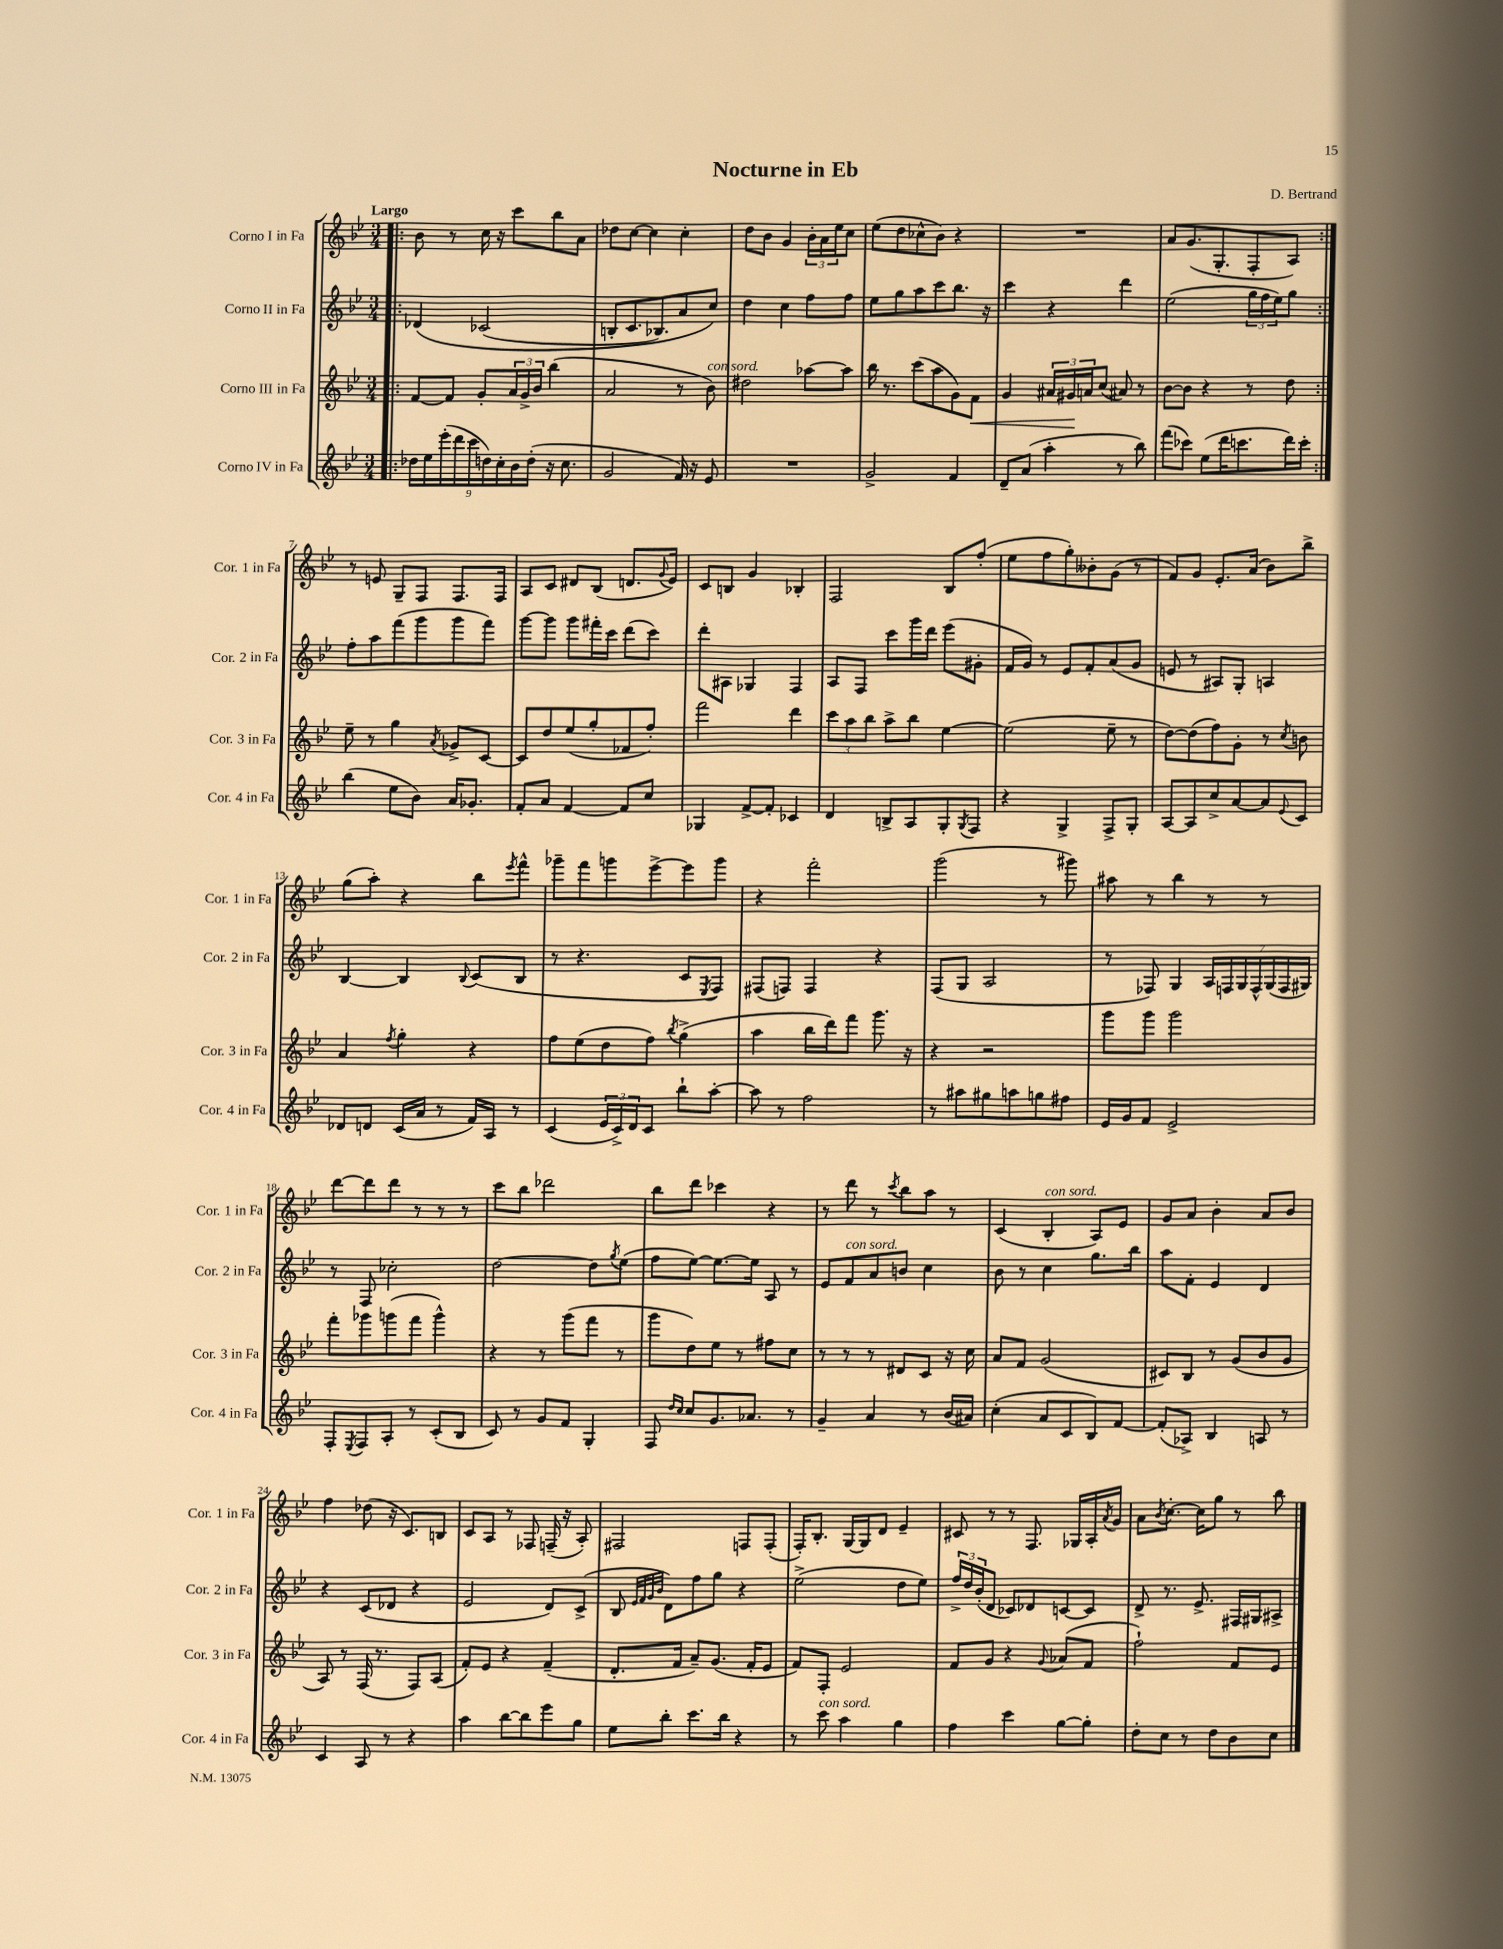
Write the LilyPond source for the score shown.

\header { title = "Nocturne in Eb" composer = "D. Bertrand" }
<<
\new StaffGroup <<
\new Staff = "s0" \with { instrumentName = "Corno I in Fa" shortInstrumentName = "Cor. 1 in Fa" } {
    \clef treble \key bes \major \numericTimeSignature \time 3/4 \tempo "Largo"
    \repeat volta 2 { \bar ".|:" bes'8 r8 c''16 r16 c'''8 bes''8 a'8 |
    des''8 c''8~ c''4 c''4-. |
    d''8 bes'8 g'4 \tuplet 3/2 { bes'16-. a'16 ees''16 } c''8 |
    ees''8( d''8 ces''8-^ bes'8) r4 |
    R2. |
    a'8 g'8.( g8.-. f8-. a8) | }
    r8 e'8 g8-- f8 f8. f16 |
    a8 c'8 dis'8 bes8( d'8. \appoggiatura { g'8 } ees'16) |
    c'8 b8 g'4 bes4-. |
    f2 bes8 f''8-.( |
    ees''8 f''8 g''8-.) beses'8-. g'8( r8 |
    f'8) g'8 ees'8.-. a'16( bes'8) bes''8-> |
    g''8( a''8-.) r4 bes''8 \acciaccatura { ees'''8 } f'''8-^ |
    ges'''8-- f'''8 g'''8 ees'''8~-> ees'''8 g'''8 |
    r4 f'''2-. |
    g'''2( r8 gis'''8) |
    ais''8 r8 bes''4 r8 r8 |
    d'''8~ d'''8 d'''8 r8 r8 r8 |
    c'''8 bes''8 des'''2 |
    bes''8 d'''8 ces'''4 r4 |
    r8 d'''8 r8 \acciaccatura { c'''8 } bes''8 a''8 r8 |
    c'4( bes4-.^\markup { \italic "con sord." } a8) ees'8 |
    g'8 a'8 bes'4-. a'8 bes'8 |
    f''4 des''8( r16 c'8.) b8 |
    c'8 a8 r8 fes8 f16--( r16 a8-.) |
    fis2 f8 f8-.( |
    f16-.) bes8.-. g16~ g16 d'8 ees'4-- |
    cis'8 r8 r8 f8. ges16 a16-. \acciaccatura { a'8 } g'16 |
    a'8 \acciaccatura { bes'8 } c''8.~-. c''16 g''8 r8 bes''8 \bar "|." |
}
\new Staff = "s1" \with { instrumentName = "Corno II in Fa" shortInstrumentName = "Cor. 2 in Fa" } {
    \clef treble \key bes \major \numericTimeSignature \time 3/4
    \repeat volta 2 { \bar ".|:" des'4\( ces'2( |
    b8-. c'8. bes8.) a'8 c''8\) |
    d''4 c''4 f''8 f''8 |
    ees''8 g''8 a''8 c'''8 bes''8. r16 |
    c'''4 r4 d'''4 |
    ees''2( \tuplet 3/2 { g''16 f''16 ees''16) } g''8 | }
    f''8-. a''8 f'''8( g'''8 g'''8 f'''8) |
    g'''8~ g'''8 g'''8 fis'''16-. c'''16 d'''8( c'''8) |
    d'''8-. ais8 ges4 f4 |
    a8 f8 c'''8 g'''16 d'''16 ees'''8( gis'8-. |
    f'16 g'16) r8 ees'8 f'8-. a'8( g'8 |
    e'8 r8 ais8) g8-. a4 |
    bes4~ bes4 \appoggiatura { bes8 } c'8( bes8 |
    r8 r4. c'8 \acciaccatura { ees8 } f8) |
    fis8( f8) f4 r4 |
    f8( g8 a2 |
    r8 fes8) g4 \tuplet 7/4 { a16 f16 g16 f16-^ g16( f16 gis16) } |
    r8 f8 ces''2-. |
    d''2~ d''8 \acciaccatura { g''8 } ees''8( |
    f''8 ees''8~) ees''8.~ ees''16 a8 r8 |
    ees'8 f'8^\markup { \italic "con sord." } a'8 b'8 c''4 |
    bes'8 r8 c''4 g''8. bes''16 |
    a''8 f'8-. ees'4 d'4 |
    r4 c'8( des'8 r4 |
    ees'2 d'8) c'8->( |
    bes8 \grace { ees'32 f'32 g'32 bes'32 } d'8) f''8 g''8 r4 |
    ees''2->( d''8 ees''8) |
    \tuplet 3/2 { f''16-> d''16 bes'16-.( } d'8 ces'8) des'8 c'8~ c'8 |
    d'8-> r8. ees'8.-> fis16 gis16 ais8-> \bar "|." |
}
\new Staff = "s2" \with { instrumentName = "Corno III in Fa" shortInstrumentName = "Cor. 3 in Fa" } {
    \clef treble \key bes \major \numericTimeSignature \time 3/4
    \repeat volta 2 { \bar ".|:" f'8~ f'8 g'8-. \tuplet 3/2 { a'16 g'16-> bes'16 } bes''4( |
    a'2 r8 bes'8^\markup { \italic "con sord." }) |
    dis''2 aes''8~ aes''8 |
    bes''16 r8. c'''8( a''8 g'8) f'8\< |
    g'4 \tuplet 3/2 { ais'16 gis'16\! a'16 } c''8( ais'8) r8 |
    bes'8~ bes'8 r4 r8 d''8 | }
    ees''8-- r8 g''4 \acciaccatura { a'8 } ges'8-> c'8~ |
    c'8 d''8 ees''8( g''8-. fes'8 f''8-.) |
    f'''2 d'''4 |
    \tuplet 3/2 { c'''8 a''8 bes''8 } a''8-> bes''8 ees''4~ |
    ees''2( ees''8-- r8 |
    d''8~) d''8( f''8) g'8-. r8 \acciaccatura { c''8 } b'8 |
    a'4 \acciaccatura { f''8 } g''4-. r4 |
    f''8 ees''8( d''8 f''8) \acciaccatura { bes''8 } g''4->( |
    a''4 bes''16 d'''16) f'''8 g'''8. r16 |
    r4 r2 |
    g'''8 g'''8 g'''2 |
    f'''8-. ges'''8 g'''8( f'''8 g'''4-^) |
    r4 r8 g'''8( f'''8 r8 |
    g'''8 d''8) ees''8 r8 fis''8 c''8 |
    r8 r8 r8 dis'8 c'8 r16 c''16 |
    a'8 f'8 g'2( |
    cis'8) bes8 r8 g'8( bes'8 g'8 |
    a8) r8 f16( r8. f8) a8( |
    f'8-.) ees'8 r4 f'4--( |
    d'8.-. f'16 a'8--) g'8.( f'16-. ees'8 |
    f'8) f8-. ees'2 |
    f'8 g'8 r4 \appoggiatura { g'8 } aes'8( f'8 |
    f''2-!) f'8 ees'8 \bar "|." |
}
\new Staff = "s3" \with { instrumentName = "Corno IV in Fa" shortInstrumentName = "Cor. 4 in Fa" } {
    \clef treble \key bes \major \numericTimeSignature \time 3/4
    \repeat volta 2 { \bar ".|:" \tuplet 9/8 { des''16 ees''16 ees'''16-.( d'''16 c'''16 d''16) c''16-. bes'16 d''16-.( } r16 c''8. |
    g'2 f'16) r16 ees'8 |
    R2. |
    g'2-> f'4 |
    d'8-- a'8( a''4-. r8 bes''8) |
    f'''8( ces'''8) ees''8( d'''16 c'''8. d'''16) c'''16-. | }
    bes''4( ees''8 bes'8) a'16 ges'8.-. |
    f'8-. a'8 f'4~ f'8 c''8 |
    ges4 f'8~-> f'8-. ces'4 |
    d'4 b8-> a8 g8-. \acciaccatura { g8 } f8 |
    r4 g4-> f8-> g8-. |
    a8~ a8 c''8-> a'8~ a'8 \appoggiatura { ees'8 } c'8 |
    des'8 d'8 c'16( a'16 r8 f'16) a16 r8 |
    c'4( \tuplet 3/2 { ees'16 c'16->) d'16 } c'8 bes''8-! a''8~-. |
    a''8 r8 f''2 |
    r8 ais''8 gis''8 a''8 g''8 fis''8 |
    ees'16 g'16 f'8 ees'2-> |
    f8-. \acciaccatura { ees8 } f8 a8-. r8 c'8-.( bes8 |
    c'8) r8 g'8 f'8 g4-. |
    f8 \grace { d''16 c''16 } c''8 g'8. aes'8. r8 |
    g'4-- a'4 r8 bes'16( ais'16) |
    c''4-.( a'8 c'8 bes8) f'8~ |
    f'8-.( aes8->) bes4 a8 r8 |
    c'4 a8 r8 r4 |
    a''4 bes''8~ bes''8 ees'''8 g''8 |
    ees''8 bes''8-. c'''8. bes''16 r4 |
    r8 c'''8^\markup { \italic "con sord." } a''4 g''4 |
    f''4 c'''4 g''8~ g''8-. |
    d''8-. c''8 r8 d''8 bes'8 c''8 \bar "|." |
}
>>
>>
